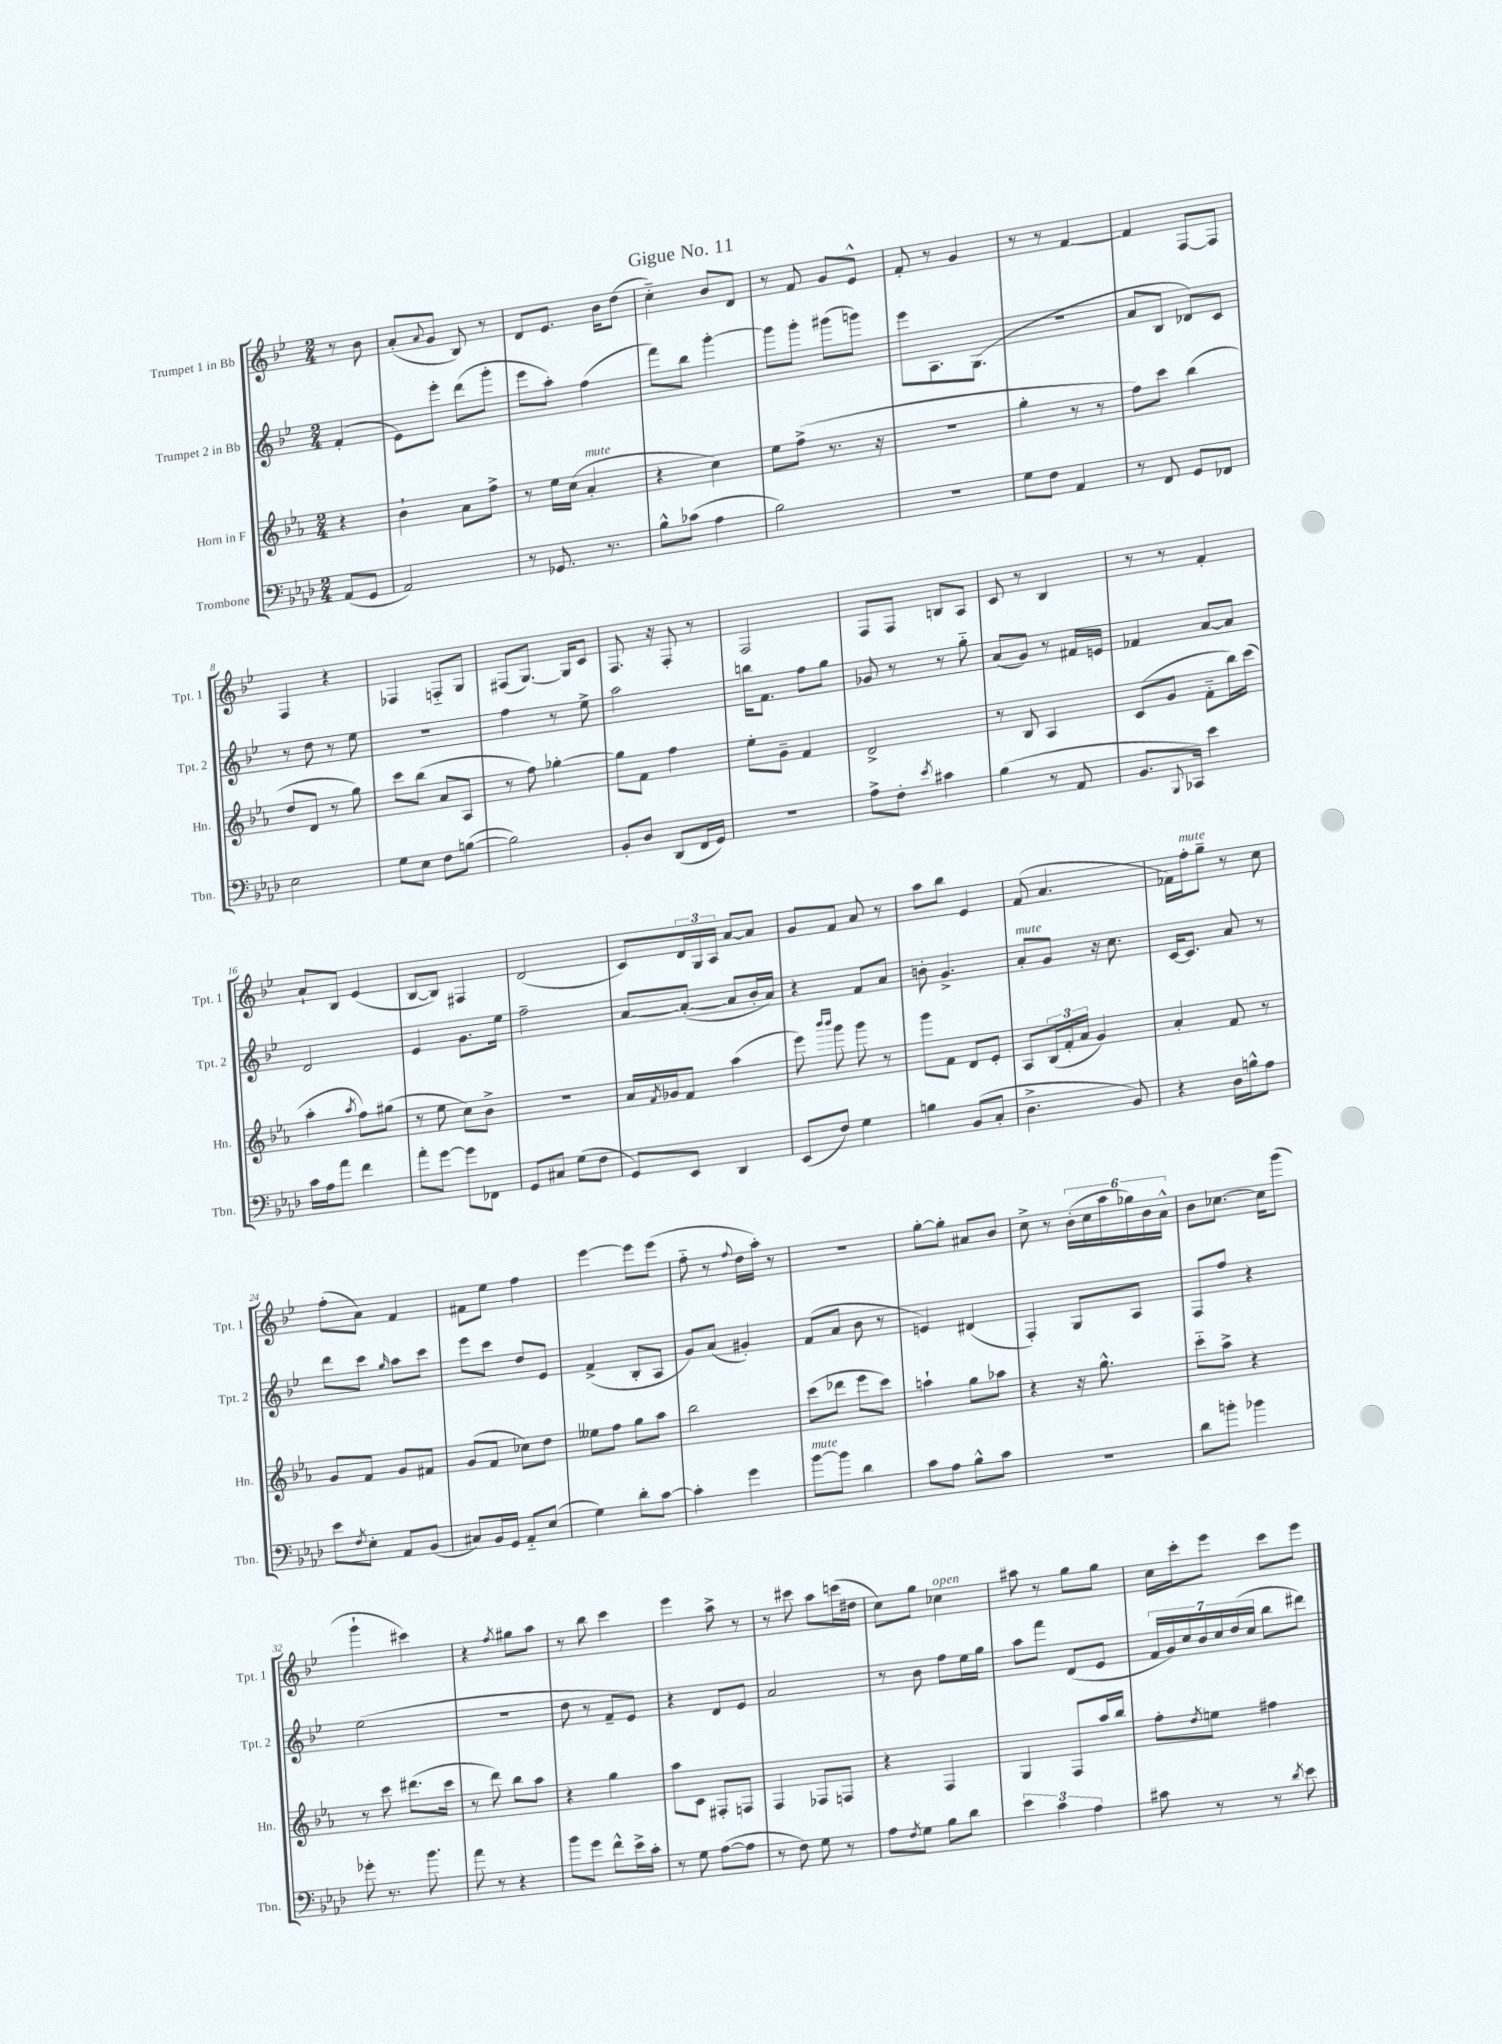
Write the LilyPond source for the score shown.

\header { title = "Gigue No. 11" }
<<
\new StaffGroup <<
\new Staff = "s0" \with { instrumentName = "Trumpet 1 in Bb" shortInstrumentName = "Tpt. 1" } {
    \clef treble \key bes \major \numericTimeSignature \time 2/4 \partial 4
    r8 bes'8 |
    a'8-.( \appoggiatura { a'8 } g'8 bes8) r8 |
    d'8 ees'8. bes'16 d''8( |
    c''4-_) bes'8 d'8 |
    r8 f'8 g'8 ees'8-^ |
    f'8-. r8 g'4 |
    r8 r8 f'4~ |
    f'4 f8~ f8 |
    f4 r4 |
    fes4 f8-_ g8 |
    fis8( g8.~) g16 c'8 |
    f8. r16 f8-. r8 |
    f2 |
    f8 f8 b8 a8 |
    c'8 r8 bes4 |
    r8 r8 f'4-. |
    a'8-! bes8 ees'4( |
    bes8~ bes8) fis4 |
    d'2( |
    c'8) \tuplet 3/2 { d'16 g16 a16 } a'8~ a'8 |
    g'8 f'8 a'8 r8 |
    a''8 bes''8 ees'4 |
    f'8( a'4. |
    fes'16) f''16-.^\markup { \italic "mute" } g''8-- r8 c''8 |
    f''8-.( a'8) f'4 |
    fis'8 ees''8 f''4 |
    ees'''4~ ees'''8 ees'''8( |
    f''8-_ r8 \appoggiatura { f''8 } d''16 a''16-.) r8 |
    R2 |
    g''8~-. g''8-. ais'8 bes'8 |
    c''8-> r8 \tuplet 6/4 { bes'16-.( c''16 a''16 ges''16) bes'16 a'16-^ } |
    bes'8 ces''8.~ ces''16 g'''8( |
    g'''4-! cis'''4) |
    r4 \acciaccatura { f''8 } gis''8 a''8 |
    r8 bes''8 c'''4 |
    ees'''4 a''8-> r8 |
    r8 cis'''8 a''8 c'''16( dis''16 |
    c''8) g''8 ces''4^\markup { \italic "open" } |
    ais''8 r8 g''8 g''8 |
    c''16 c'''16-. ees'''8 c'''8 ees'''8 \bar "|." |
}
\new Staff = "s1" \with { instrumentName = "Trumpet 2 in Bb" shortInstrumentName = "Tpt. 2" } {
    \clef treble \key bes \major \numericTimeSignature \time 2/4 \partial 4
    f'4-.( |
    ees'8) ees'''8-. d'''8( g'''8-. |
    ees'''8 a''8-.) f''4( |
    f'''8) bes''8 g'''4~-. |
    g'''8 g'''8-. gis'''8( g'''8) |
    ees'''8 a8. g8.( |
    r2 |
    a'8 bes8 des'8) c'8 |
    r8 d''8 r8 ees''8 |
    r2 |
    f''4 r8 ees''8-> |
    a''2 |
    b''16 f'8. f''8 g''8 |
    ges'8 r8 r8 g''8-_ |
    a'8( g'8) r8 fis'16 e'16 |
    fes'4 a'8~ a'8 |
    d'2 |
    ees'4 g'8. ees''16 |
    f''2-- |
    a'8~ a'8~-.( a'8 bes'16-. a'16) |
    r4 f'8 a'8 |
    b'8-. g'4.-> |
    a'8-.^\markup { \italic "mute" } g'8 r16 c''8. |
    c'16~ c'8. a'8 r8 |
    d'''8 c'''8 \grace { g''16 } a''8 c'''8 |
    ees'''8 c'''8 d''8 ees'8 |
    f'4->( bes8-. a8 |
    g'8) a'8( gis'4-.) |
    f'8( a'8 bes'8 r8 |
    e'4) dis'4( |
    f4-.) g8 a8 |
    f8 f''8 r4 |
    ees''2( |
    r2 |
    d''8 r8 f'8-- ees'8) |
    r4 d'8 ees'8 |
    a'2 |
    r8 bes'8 f''8 ees''16 g''16 |
    a''8 f'''8 d'8( ees'8 |
    \tuplet 7/4 { f'16 g'16) c''16 bes'16 c''16 d''16( c''16 } bes''8 dis'''8) \bar "|." |
}
\new Staff = "s2" \with { instrumentName = "Horn in F" shortInstrumentName = "Hn." } {
    \clef treble \key ees \major \numericTimeSignature \time 2/4 \partial 4
    r4 |
    bes'4-! aes'8 f''8-> |
    r8 ees''16 c''16( aes'4-.^\markup { \italic "mute" } |
    r4 c''4) |
    ees''8 f''8->( r8. r16 |
    r2 |
    g''4-. r8 r8 |
    f''8) c'''8 bes''4( |
    d''8 d'8 r8 g''8) |
    c'''8 bes''8( aes'8 aes8 |
    r8 f''8) ges''4~-. |
    ges''8 f'8 f''4 |
    ees''8-. g'8-- f'4 |
    d'2-> |
    r8 bes8 aes4 |
    c'8( g'8 f'8-_ bes''16) c'''16( |
    aes''4-. \acciaccatura { aes''8 } f''8) gis''8( |
    r8 ees''8 c''8) bes'8-> |
    r2 |
    aes'16 \acciaccatura { f'8 } ges'16 f'8 aes''4( |
    ees'''8) \grace { bes'''16 bes'''16 } g'''8 g'''8 r8 |
    g'''8 f'8 d'8 ees'8-. |
    aes8 \tuplet 3/2 { bes16( f'16-. aes'16 } g'4) |
    aes'4-. f'8 r8 |
    g'8 f'8 g'8 fis'8 |
    g'8( f'8 ces''8) d''8 |
    eeses''8 f''8 g''8 aes''8 |
    bes''2 |
    c'''8( des'''8 ees'''8 c'''8) |
    a''4-! g''8 aes''8 |
    r4 r16 g''8.-^ |
    c'''8-_ aes''8-> r4 |
    r8 c'''8 dis'''8.( c'''16 |
    r8 d'''8) bes''8 aes''8 |
    r4 g''4 |
    aes''8 c'8 fis8-. f8 |
    f4 fes8 f8 |
    r4 f4 |
    g4 f8 aes''16 bes''16 |
    f''8-. \acciaccatura { d''8 } e''8 fis''4 \bar "|." |
}
\new Staff = "s3" \with { instrumentName = "Trombone" shortInstrumentName = "Tbn." } {
    \clef bass \key aes \major \numericTimeSignature \time 2/4 \partial 4
    aes,8( g,8 |
    aes,2) |
    r8 ges,8. r8. |
    bes8-^ ces'8( aes4 |
    bes2) |
    R2 |
    g8 f8 aes,4 |
    r8 f,8 g,8 fes,8 |
    ees2 |
    g8 ees8 f8 b8~( |
    b2) |
    bes,8-. des8 des,8( f,16 g,16) |
    R2 |
    aes8-> f8-. \acciaccatura { ees'8 } cis'4 |
    bes4( r8 aes,8 |
    bes,8. \appoggiatura { bes,,8 } ces,16) ees'4 |
    c'16 aes16 aes'8 f'4 |
    aes'8-. g'8~ g'8 fes,8 |
    g,8 cis8 g8( f8 |
    g,8) ees,8 des,4 |
    ees,8( f8) g4 |
    b4 bes,8( c8-. |
    des4.-> bes,8) |
    r4 des16 b16-^ aes8 |
    ees'8 \acciaccatura { f8 } ees8-. aes,8 bes,8( |
    cis8) bes,16 g,16 aes,8-_ ees8( |
    g4) des'8-. c'8~ |
    c'4-. g'4 |
    bes'8~^\markup { \italic "mute" } bes'8 des'4 |
    c'8 aes8 bes8-^ c'8 |
    R2 |
    des'8 b'8-. bes'4 |
    ges'8-. r8. bes'8. |
    aes'8 r8 r4 |
    bes'8 g'8 f'8-^ ees'16-> c'16-. |
    r8 g8 aes8~( aes8 |
    r8 f8) g8 r8 |
    aes8 \acciaccatura { f8 } g8 bes8 des'8 |
    \tuplet 3/2 { ees'4 c'4 aes4 } |
    cis'8 r8 r8 \acciaccatura { des'8 } ees'8 \bar "|." |
}
>>
>>
